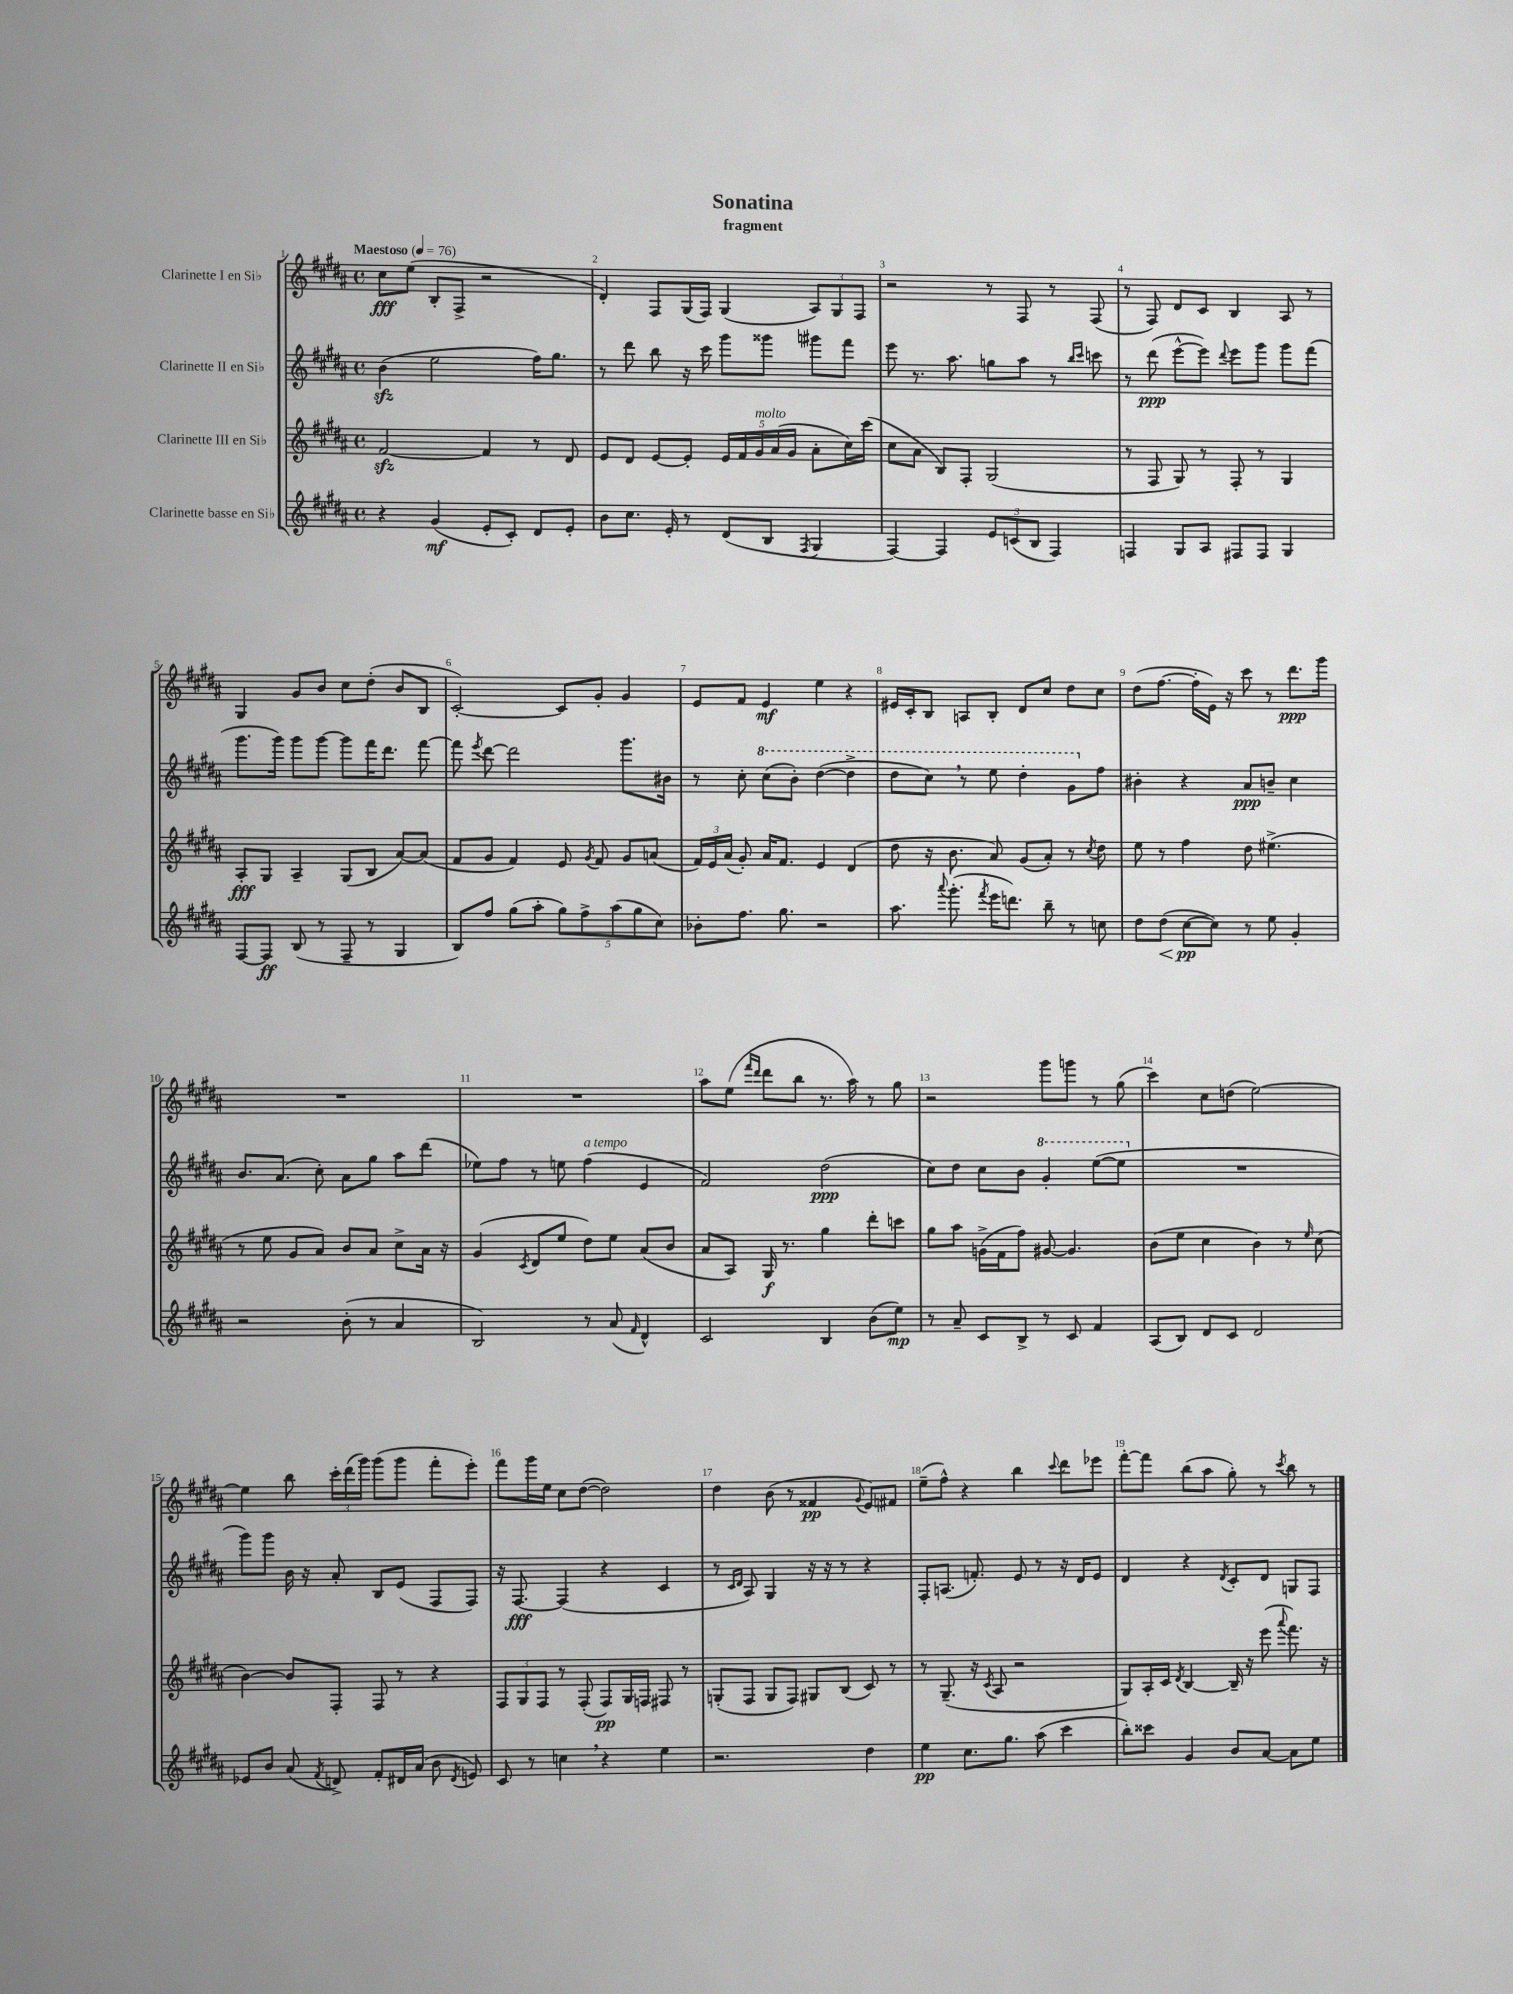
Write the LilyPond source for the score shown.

\header { title = "Sonatina" subtitle = "fragment" }
<<
\new StaffGroup <<
\new Staff = "s0" \with { instrumentName = "Clarinette I en Sib" } {
    \clef treble \key b \major \defaultTimeSignature \time 4/4 \tempo "Maestoso" 4 = 76
    \autoBeamOff cis''8[\fff e''8]( b8[-. fis8]-> r2 |
    dis'4-.) fis8[ gis16( fis16]) gis4( \tuplet 3/2 { ais8[) gis8 fis8] } |
    r2 r8 fis8 r8 fis8( |
    r8 fis8) dis'8[ cis'8] b4 ais8 r8 |
    gis4 gis'8[ b'8] cis''8[ dis''8]-.( b'8[ b8] |
    cis'2~-.) cis'8[ gis'8]-. gis'4 |
    e'8[ fis'8] e'4\mf e''4 r4 |
    eis'16[ cis'16-. b8] a8[ b8]-. dis'8[ cis''8] dis''8[ cis''8] |
    dis''8[( fis''8.]~ fis''16[-. e'16]) r16 cis'''8 r8 dis'''8.[\ppp gis'''16] |
    R1 |
    R1 |
    ais''8[ e''8]( \grace { fis'''16[ dis'''16] } dis'''8[ b''8] r8. ais''16) r8 gis''8 |
    r2 gis'''8[ g'''8] r8 gis''8( |
    cis'''4) cis''8[ d''8]( e''2~) |
    e''4 b''8 \tuplet 3/2 { cis'''16[-. dis'''16( gis'''16]) } gis'''8[( gis'''8] fis'''8[-. e'''8]-.) |
    fis'''8[ gis'''16 e''16] cis''8[ dis''8]~( dis''2) |
    dis''4 b'8( r8 fisis'4\pp \appoggiatura { gis'8 } e'8[) fis'8] |
    e''8[--( fis''8]-^) r4 b''4 \appoggiatura { cis'''8 } dis'''8[ ees'''8] |
    fis'''8[~-. fis'''8] b''8[( ais''8] gis''8-.) r8 \acciaccatura { cis'''8 } b''8 r8 \bar "|." |
}
\new Staff = "s1" \with { instrumentName = "Clarinette II en Sib" } {
    \clef treble \key b \major \defaultTimeSignature \time 4/4
    \autoBeamOff b'4\sfz( e''2 fis''16[) gis''8.] |
    r8 dis'''8 b''8 r16 cis'''16 gis'''8[ gisis'''8] gis'''8[ fis'''8] |
    e'''8 r8. ais''8. g''8[ ais''8] r8 \grace { b''16[ cis'''16] } c'''8 |
    r8 dis'''8\ppp( e'''8[~-^ e'''8]) \appoggiatura { dis'''8 } e'''8[ gis'''8] gis'''8[ fis'''8]( |
    gis'''8.[ gis'''16]) gis'''8[ gis'''8]~ gis'''8[ fis'''16 dis'''8.] fis'''8~ |
    fis'''8 \acciaccatura { e'''8 } dis'''8~ dis'''2 gis'''8.[ bis'16] |
    r8 cis''8-. \ottava #1 cis'''8[( b''8]-.) dis'''4~( dis'''4-> |
    dis'''8[ cis'''8]) \breathe r8 e'''8 dis'''4-. gis''8[ \ottava #0 fis''8] |
    bis'4-. r4 ais'8[\ppp b'8]-- cis''4 |
    b'8.[ ais'8.]( cis''8-.) ais'8[ gis''8] ais''8[ dis'''8]( |
    ees''8[) fis''8] r8 e''8 fis''4^\markup { \italic "a tempo" }( e'4 |
    fis'2) dis''2\ppp( |
    cis''8[) dis''8] cis''8[ b'8] \ottava #1 gis''4-. e'''8[~( e'''8] \ottava #0 |
    R1 |
    gis'''8[) gis'''8] b'16 r16 ais'8-. b8[ e'8]( fis8[ fis8]) |
    r16 fis8.~\fff fis4( r4 cis'4 |
    r8 \grace { cis'16[ dis'16] } ais8) gis4 r16 r16 r8 r4 |
    fis8[-. a8.]( f'8.-.) e'8 r8 r16 dis'16[ e'8] |
    dis'4 r4 \acciaccatura { dis'8 } cis'8[-. dis'8] g8[ fis8] \bar "|." |
}
\new Staff = "s2" \with { instrumentName = "Clarinette III en Sib" } {
    \clef treble \key b \major \defaultTimeSignature \time 4/4
    \autoBeamOff fis'2~\sfz fis'4 r8 dis'8 |
    e'8[ dis'8] e'8[~ e'8]-. \tuplet 5/4 { e'16[ fis'16 gis'16^\markup { \italic "molto" } ais'16( gis'16] } ais'8[-. cis''16) cis'''16]( |
    cis''8[ ais'8] b8[) fis8]-. gis2( |
    r8 fis8 gis8) r8 fis8-. r8 gis4 |
    ais8[-.\fff gis8] ais4-- gis8[( b8] ais'8[~) ais'8]( |
    fis'8[ gis'8] fis'4) e'8 \acciaccatura { gis'8 } fis'8 gis'8[ a'8]( |
    \tuplet 3/2 { fis'16[) e'16 ais'16]( } gis'8-.) ais'16[ fis'8.] e'4 dis'4( |
    dis''8 r16 b'8. ais'8) gis'8[( ais'8]-.) r8 \acciaccatura { cis''8 } dis''8 |
    e''8 r8 fis''4 dis''8 eis''4.->( |
    r8 e''8 gis'8[ ais'8]) b'8[ ais'8] cis''8[-> ais'16] r16 |
    gis'4( \acciaccatura { cis'8 } dis'8[ e''8] dis''8[) e''8] ais'8[( b'8] |
    ais'8[ ais8]) gis16\f r8. gis''4 dis'''8[-. c'''8] |
    gis''8[ ais''8] g'16[->( fis'16 fis''8]) gis'8~ gis'4. |
    b'8[( e''8] cis''4 b'4) r8 \grace { e''16 } cis''8( |
    b'4~) b'8[ fis8]-. fis8 r8 r4 |
    \tuplet 3/2 { fis8[ gis8 fis8] } r8 fis8-.( fis8[\pp) gis16 f16] fis8 r8 |
    g8[-.( fis8] g8[ fis8]) gis8[ b8]( cis'8) r8 |
    r8 gis8.--( r16 \acciaccatura { cis'8 } ais8 r2 |
    gis8[) ais16-. cis'16] \acciaccatura { dis'8 } b4~ b16-- r16 e'''8( \appoggiatura { ais'''8 } fis'''8.) r16 \bar "|." |
}
\new Staff = "s3" \with { instrumentName = "Clarinette basse en Sib" } {
    \clef treble \key b \major \defaultTimeSignature \time 4/4
    \autoBeamOff r4 gis'4\mf( e'8[-. cis'8]-.) dis'8[ e'8]-. |
    b'8[ cis''8.] e'16-. r8 dis'8[( b8] \acciaccatura { fis8 } gis4 |
    fis4~) fis4 \tuplet 3/2 { e'8[ c'8( b8] } fis4) |
    f4 gis8[ ais8] fis8[ fis8] gis4 |
    fis8[~ fis8]\ff b8( r8 fis8-- r8 gis4 |
    b8[) fis''8] gis''8[( ais''8]-. \tuplet 5/4 { gis''8[) fis''8-> ais''8( gis''8 cis''8]) } |
    bes'8[-. fis''8.] gis''8. r2 |
    ais''8. \appoggiatura { ais'''8 } gis'''8.-.( \acciaccatura { fis'''8 } e'''16[ d'''8.]) b''8-- r8 c''8 |
    dis''8[ dis''8]\<( cis''8[~\pp\! cis''8]) r8 e''8 gis'4-. |
    r2 b'8-.( r8 ais'4 |
    b2) r8 ais'8( \grace { fis'16 } dis'4-^) |
    cis'2 b4 b'8[( e''8]\mp) |
    r8 ais'8-- cis'8[ b8]-> r8 cis'8 fis'4 |
    ais8[( b8]) dis'8[ cis'8] dis'2 |
    ees'8[ b'8] ais'8( \acciaccatura { fis'8 } d'8->) fis'8[-. dis'16 ais'16]( b'8 \acciaccatura { dis'8 } e'8) |
    cis'8 r8 c''4 \breathe r4 e''4 |
    r2. dis''4 |
    e''4\pp cis''8.[ gis''8.] ais''8( cis'''4 |
    b''8[-.) cisis'''8] gis'4 b'8[ ais'8]~ ais'8[ e''8] \bar "|." |
}
>>
>>
\layout { \context { \Score \override BarNumber.break-visibility = ##(#f #t #t) barNumberVisibility = #all-bar-numbers-visible } }
